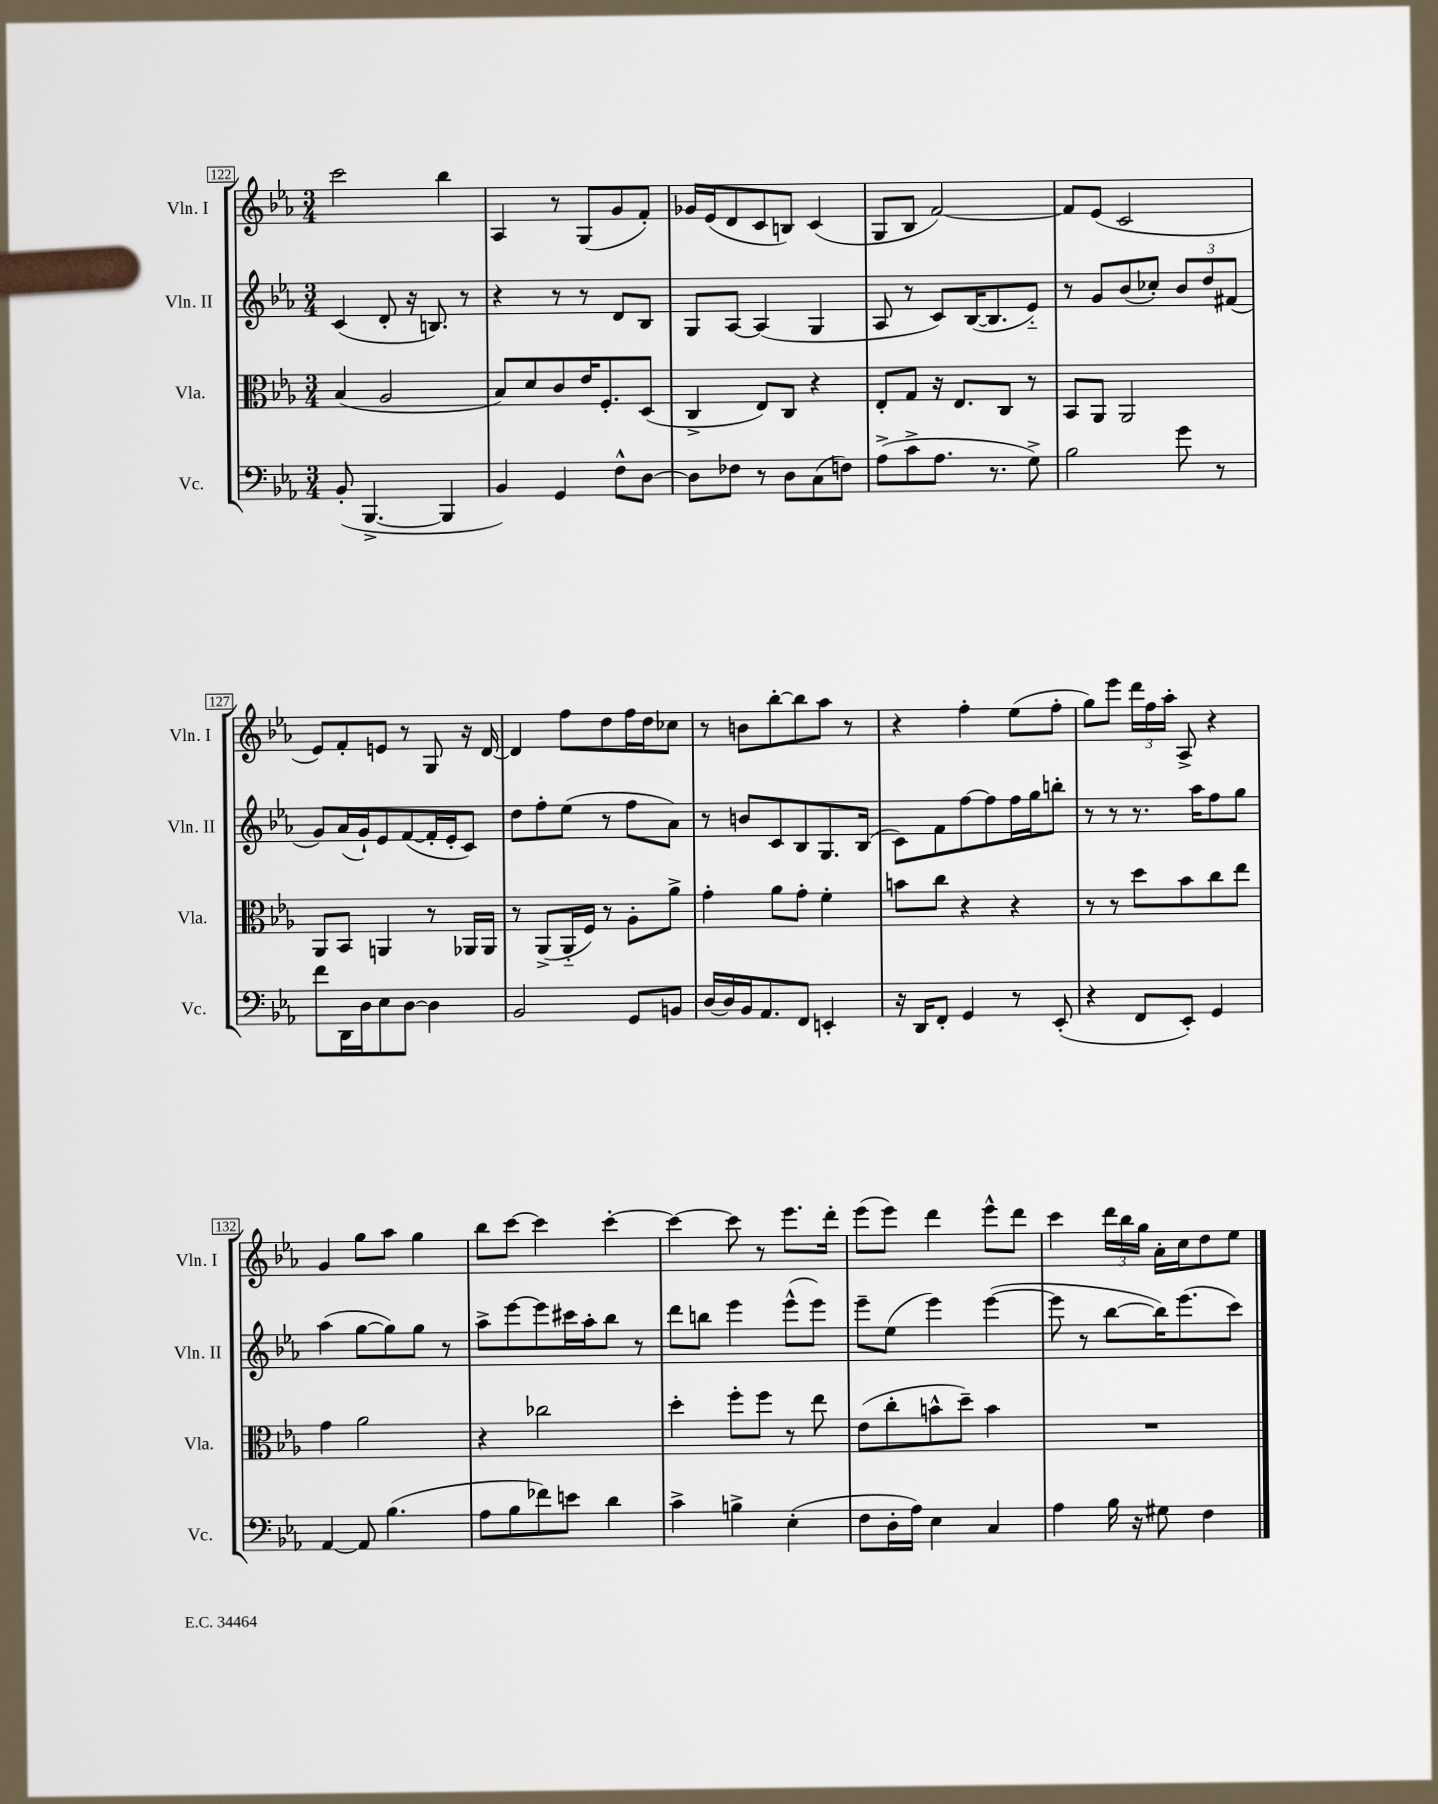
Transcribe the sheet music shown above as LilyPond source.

<<
\new StaffGroup <<
\new Staff = "s0" \with { instrumentName = "Vln. I" shortInstrumentName = "Vln. I" } {
    \clef treble \key ees \major \numericTimeSignature \time 3/4
    \autoBeamOff c'''2 bes''4 |
    aes4 r8 g8[( g'8 f'8]-.) |
    ges'16[ ees'16( d'8 c'8 b8]) c'4( |
    g8[ bes8] f'2~) |
    f'8[ ees'8]( c'2 |
    ees'8[) f'8-. e'8] r8 g8 r16 d'16~ |
    d'4 f''8[ d''8 f''16 d''16 ces''8] |
    r8 b'8[ bes''8~-. bes''8 aes''8] r8 |
    r4 f''4-. ees''8[( f''8]-. |
    g''8[) ees'''8] \tuplet 3/2 { d'''16[ f''16 aes''16]-. } aes8-> r4 |
    g'4 g''8[ aes''8] g''4 |
    bes''8[ c'''8]~ c'''4 c'''4~-. |
    c'''4~ c'''8 r8 ees'''8.[ d'''16]-. |
    ees'''8[( ees'''8]) d'''4 ees'''8[-^ d'''8] |
    c'''4 \tuplet 3/2 { d'''16[ bes''16 g''16] } aes'16[-. c''16 d''8 ees''8] \bar "|." |
}
\new Staff = "s1" \with { instrumentName = "Vln. II" shortInstrumentName = "Vln. II" } {
    \clef treble \key ees \major \numericTimeSignature \time 3/4
    \autoBeamOff c'4( d'8-. r16 b8.) r8 |
    r4 r8 r8 d'8[ bes8] |
    g8[ aes8]~ aes4( g4 |
    aes8 r8 c'8[) bes16~( bes8. ees'8]-_) |
    r8 g'8[ bes'8( ces''8]-.) \tuplet 3/2 { bes'8[ d''8 fis'8]( } |
    g'8[) aes'16( g'16-!) ees'8 f'8~( f'16-. ees'16-. c'8]) |
    d''8[ f''8-. ees''8]( r8 f''8[ aes'8]) |
    r8 b'8[ c'8 bes8 g8. bes16]( |
    c'8[) f'8 f''8~ f''8 f''16 g''16 b''8]-. |
    r8 r8 r8. aes''16[ f''8 g''8] |
    aes''4( g''8[~ g''8) g''8] r8 |
    aes''8[-> ees'''8~ ees'''8 cis'''16 aes''16-. bes''8] r8 |
    d'''8[ b''8] ees'''4 ees'''8[-^( ees'''8]) |
    ees'''8[-- ees''8]( ees'''4) ees'''4~( |
    ees'''8 r8 bes''8[~ bes''16) ees'''8.( c'''8]) \bar "|." |
}
\new Staff = "s2" \with { instrumentName = "Vla." shortInstrumentName = "Vla." } {
    \clef alto \key ees \major \numericTimeSignature \time 3/4
    \autoBeamOff bes4( aes2 |
    bes8[) d'8 c'8 ees'16 f8.-. d8]( |
    c4-> ees8[) c8] r4 |
    ees8[-. g8] r16 ees8.[ c8] r8 |
    bes,8[ aes,8] aes,2 |
    aes,8[ bes,8] a,4 r8 aes,16[ aes,16] |
    r8 aes,8[->( aes,16-_ f16]) r8 aes8[-. aes'8]-> |
    g'4-. aes'8[ g'8]-. f'4-. |
    b'8[ c''8] r4 r4 |
    r8 r8 d''8[ bes'8 c''8 ees''8] |
    g'4 aes'2 |
    r4 ces''2 |
    d''4-. f''8[-. f''8] r8 ees''8 |
    ees'8[( c''8-. b'8-^ d''8]--) b'4 |
    R2. \bar "|." |
}
\new Staff = "s3" \with { instrumentName = "Vc." shortInstrumentName = "Vc." } {
    \clef bass \key ees \major \numericTimeSignature \time 3/4
    \autoBeamOff bes,8-.( bes,,4.~-> bes,,4 |
    bes,4) g,4 f8[-^ d8]~ |
    d8[ fes8] r8 d8[ c8( f8]) |
    aes8[->( c'8-> aes8.] r8. g8->) |
    bes2 g'8 r8 |
    f'8[ d,16 d16 ees8 d8]~ d4 |
    bes,2 g,8[ b,8] |
    d16[~ d16 bes,16 aes,8. f,8] e,4-. |
    r16 d,16[ f,8]-. g,4 r8 ees,8-.( |
    r4 f,8[ ees,8]-.) g,4 |
    aes,4~ aes,8 bes4.( |
    aes8[ bes8 fes'8) e'8] d'4 |
    c'4-> b4-> ees4-.( |
    f8[ d16-. aes16]) ees4 c4 |
    aes4 bes16 r16 gis8 f4 \bar "|." |
}
>>
>>
\layout { \context { \Score currentBarNumber = #122 \override BarNumber.stencil = #(make-stencil-boxer 0.1 0.3 ly:text-interface::print) } }
